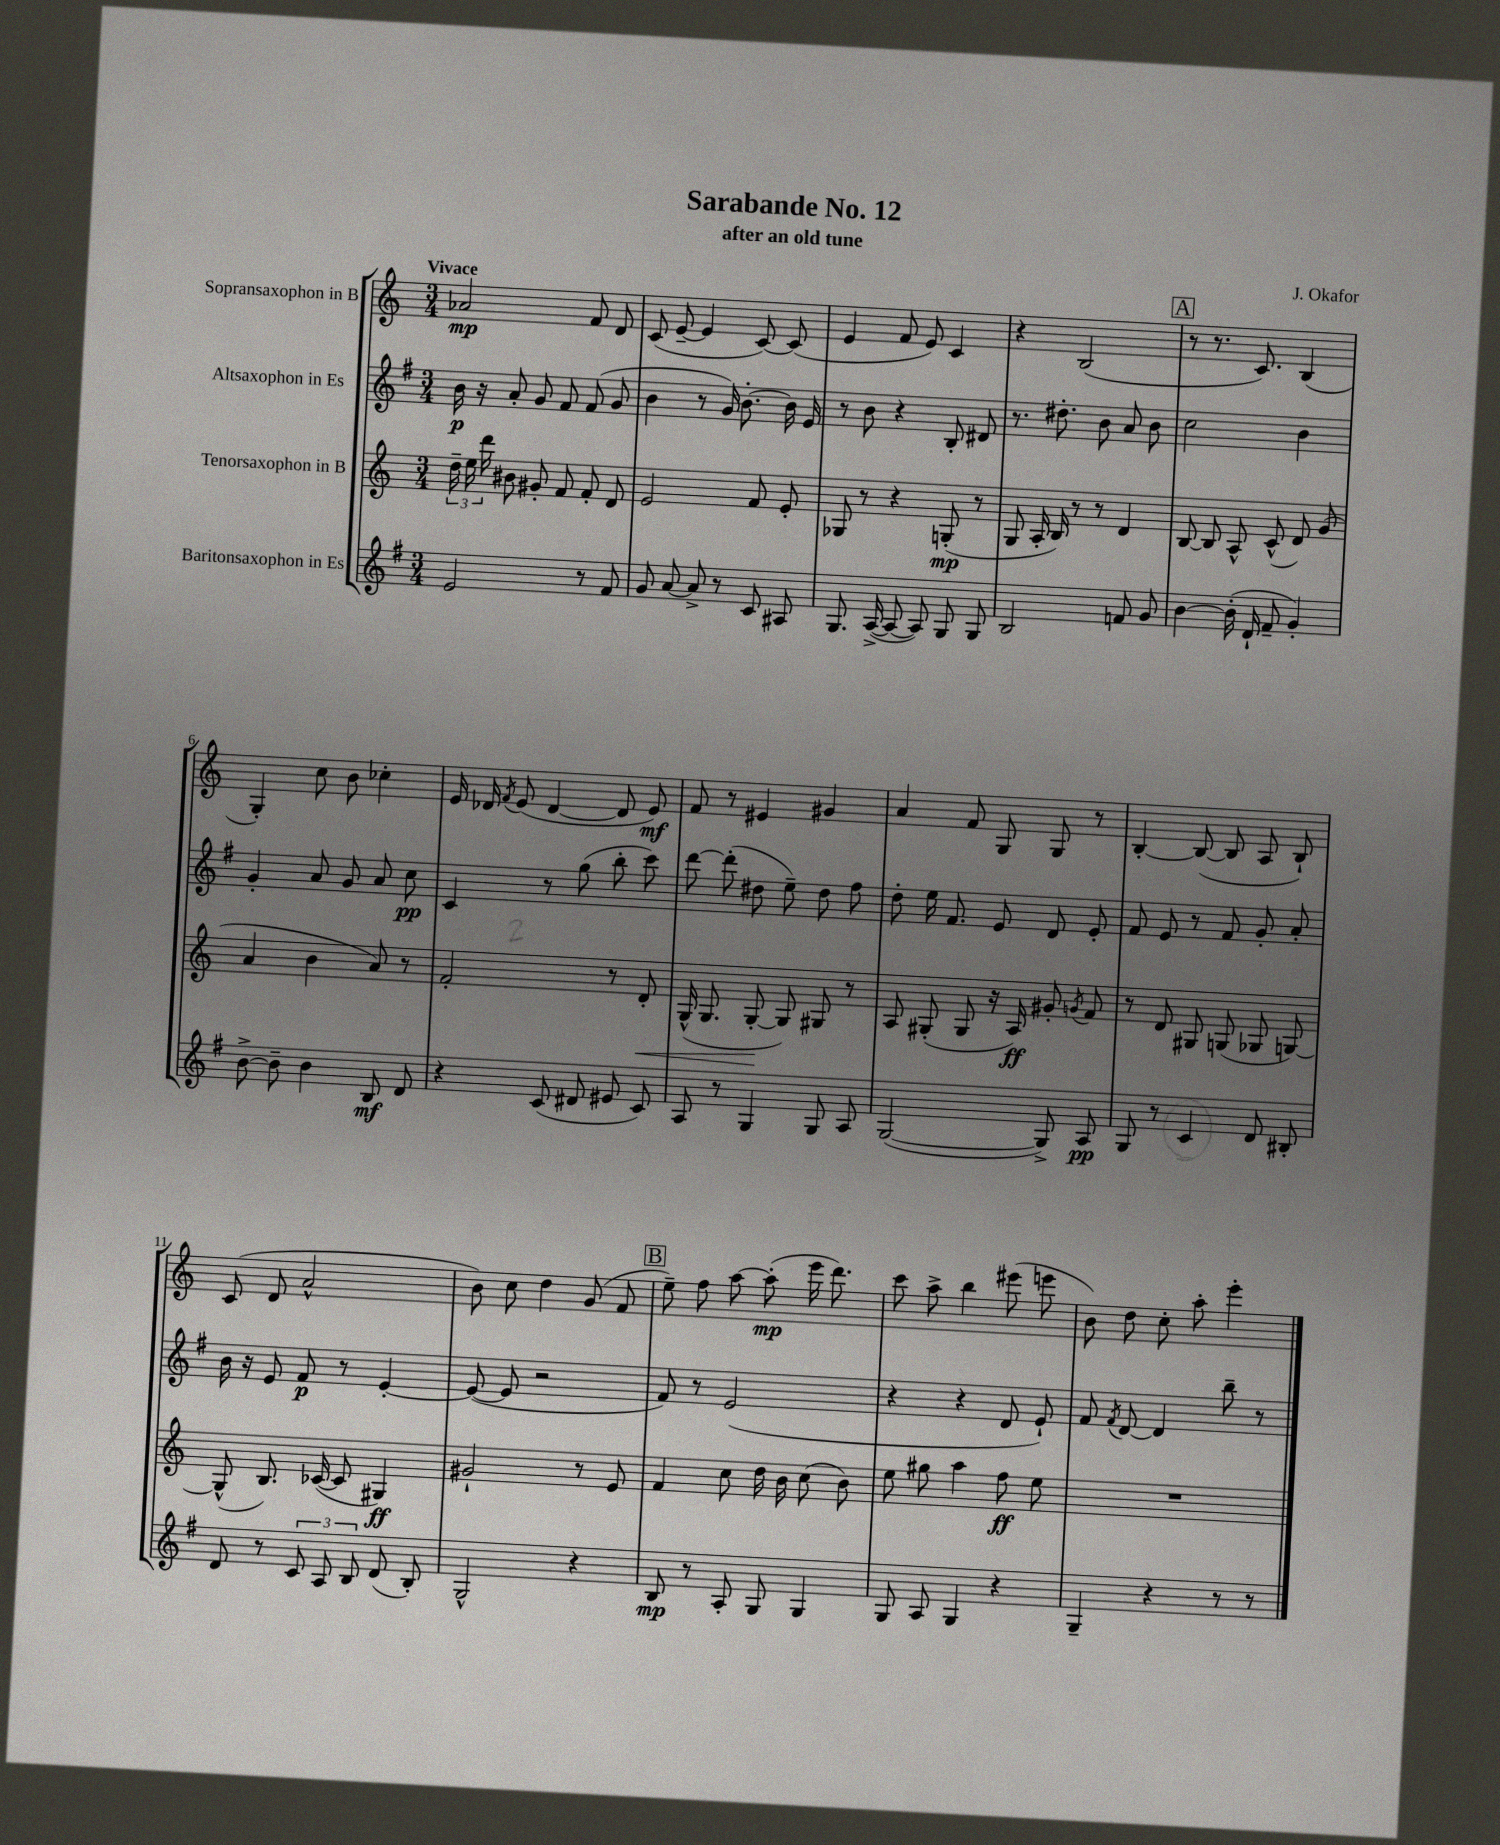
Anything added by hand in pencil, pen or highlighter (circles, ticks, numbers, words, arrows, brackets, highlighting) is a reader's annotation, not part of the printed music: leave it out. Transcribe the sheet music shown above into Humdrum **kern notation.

**kern	**kern	**kern	**kern
*staff4	*staff3	*staff2	*staff1
*clefG2	*clefG2	*clefG2	*clefG2
*k[f#]	*k[]	*k[f#]	*k[]
*M3/4	*M3/4	*M3/4	*M3/4
2e	24dd~	16b	2a-
.	24ee	.	.
.	.	16r	.
.	24ddd	.	.
.	8b#	8a'	.
.	8g#'	8g	.
.	8f	8f#	.
8r	8f'	(8f#	8f
8f#	8d	8g	8d
=	=	=	=
8g	2e	4b	(8c
[8a	.	.	[8e~
8a^]	.	8r	4e]
8r	.	16g)	.
.	.	[8.b'	.
8c	8f	.	[8c)
8A#	8e'	16b]	(8c]
.	.	16e	.
=	=	=	=
8.G	8G-	8r	4e
.	8r	8b	.
([16A^	.	.	.
8A_	4r	4r	8f
8A])	.	.	8e)
8G	(8G'	8B'	4c
8G	8r	8d#	.
=	=	=	=
2B	8G	8.r	4r
.	16A'	.	.
.	16B)	8.dd#'	.
.	8r	.	(2B
.	8r	8b	.
8f	4d	8a	.
8g	.	8b	.
=	=	=	=
[4b	[8B	2cc	8r
.	8B]	.	8.r
(16b']	8A^^	.	.
16d`	.	.	8.c)
8f#~	(8c^^	.	.
4g')	8d)	4b	(4B
.	(8g	.	.
=	=	=	=
[8b^	4a	4g'	4G')
8b~]	.	.	.
4b	4b	8a	8cc
.	.	8g	8b
8B	8a)	8a	4cc-'
8d	8r	8cc	.
=	=	=	=
4r	2f'	4c	16e
.	.	.	16d-
.	.	.	8qf
.	.	.	(8e
(8c	.	8r	[4d-
8d#	.	(8gg	.
8e#	8r	8bb'	8d-]
8c)	8d'	8ccc)	8e)
=	=	=	=
8A	(16G^^	[8ddd	8f
.	8.G	.	.
8r	.	(8ddd']	8r
4G	[8G'	8dd#	4e#
.	8G])	8ee~)	.
8G	8G#	8dd#	4g#
8A	8r	8ff#	.
=	=	=	=
([2G	8A	8dd'	4a
.	(8G#'	16ee	.
.	.	8.f#	.
.	8G#	.	8f
.	16r	8e	8G
.	16A)	.	.
8G^])	8g#'	8d	8G
.	8qg	.	.
8A	8f	8e'	8r
=	=	=	=
8G	8r	8f#	[4B'
8r	8d	8e	.
4c	8G#	8r	(8B_
.	(8G	8f#	8B]
8d	8G-	8g'	8A
8B#'	[8G)	8a'	8B`)
=	=	=	=
8d	(8G^^]	16b	(8c
.	.	16r	.
8r	8.B)	8e	8d
12c	.	8f#	2a^^
.	([16c-	.	.
12A	.	.	.
.	8c-]	8r	.
12B	.	.	.
(8d	4G#)	[4e'	.
8B')	.	.	.
=	=	=	=
2G^^	2g#`	(8e_	8b)
.	.	8e]	8cc
.	.	2r	4dd
4r	8r	.	(8g
.	8e	.	8f
=	=	=	=
8B	4f	8f#)	8ee~)
8r	.	8r	8ff
8A'	8cc	(2e	[8aa
8G	16dd	.	(8aa']
.	16b	.	.
4G	(8cc	.	16eee
.	.	.	8.ddd)
.	8b)	.	.
=	=	=	=
8G	8ee	4r	8ccc
8A	8gg#	.	8aa^
4G	4aa	4r	4bb
4r	8ff	8d	(8eee#
.	8ee	8e`)	8eee
=	=	=	=
4G~	2.r	8f#	8b)
.	.	8qf#	.
.	.	[8d	8dd
4r	.	4d]	8cc'
.	.	.	8aa'
8r	.	8bb~	4eee'
8r	.	8r	.
==	==	==	==
*-	*-	*-	*-
